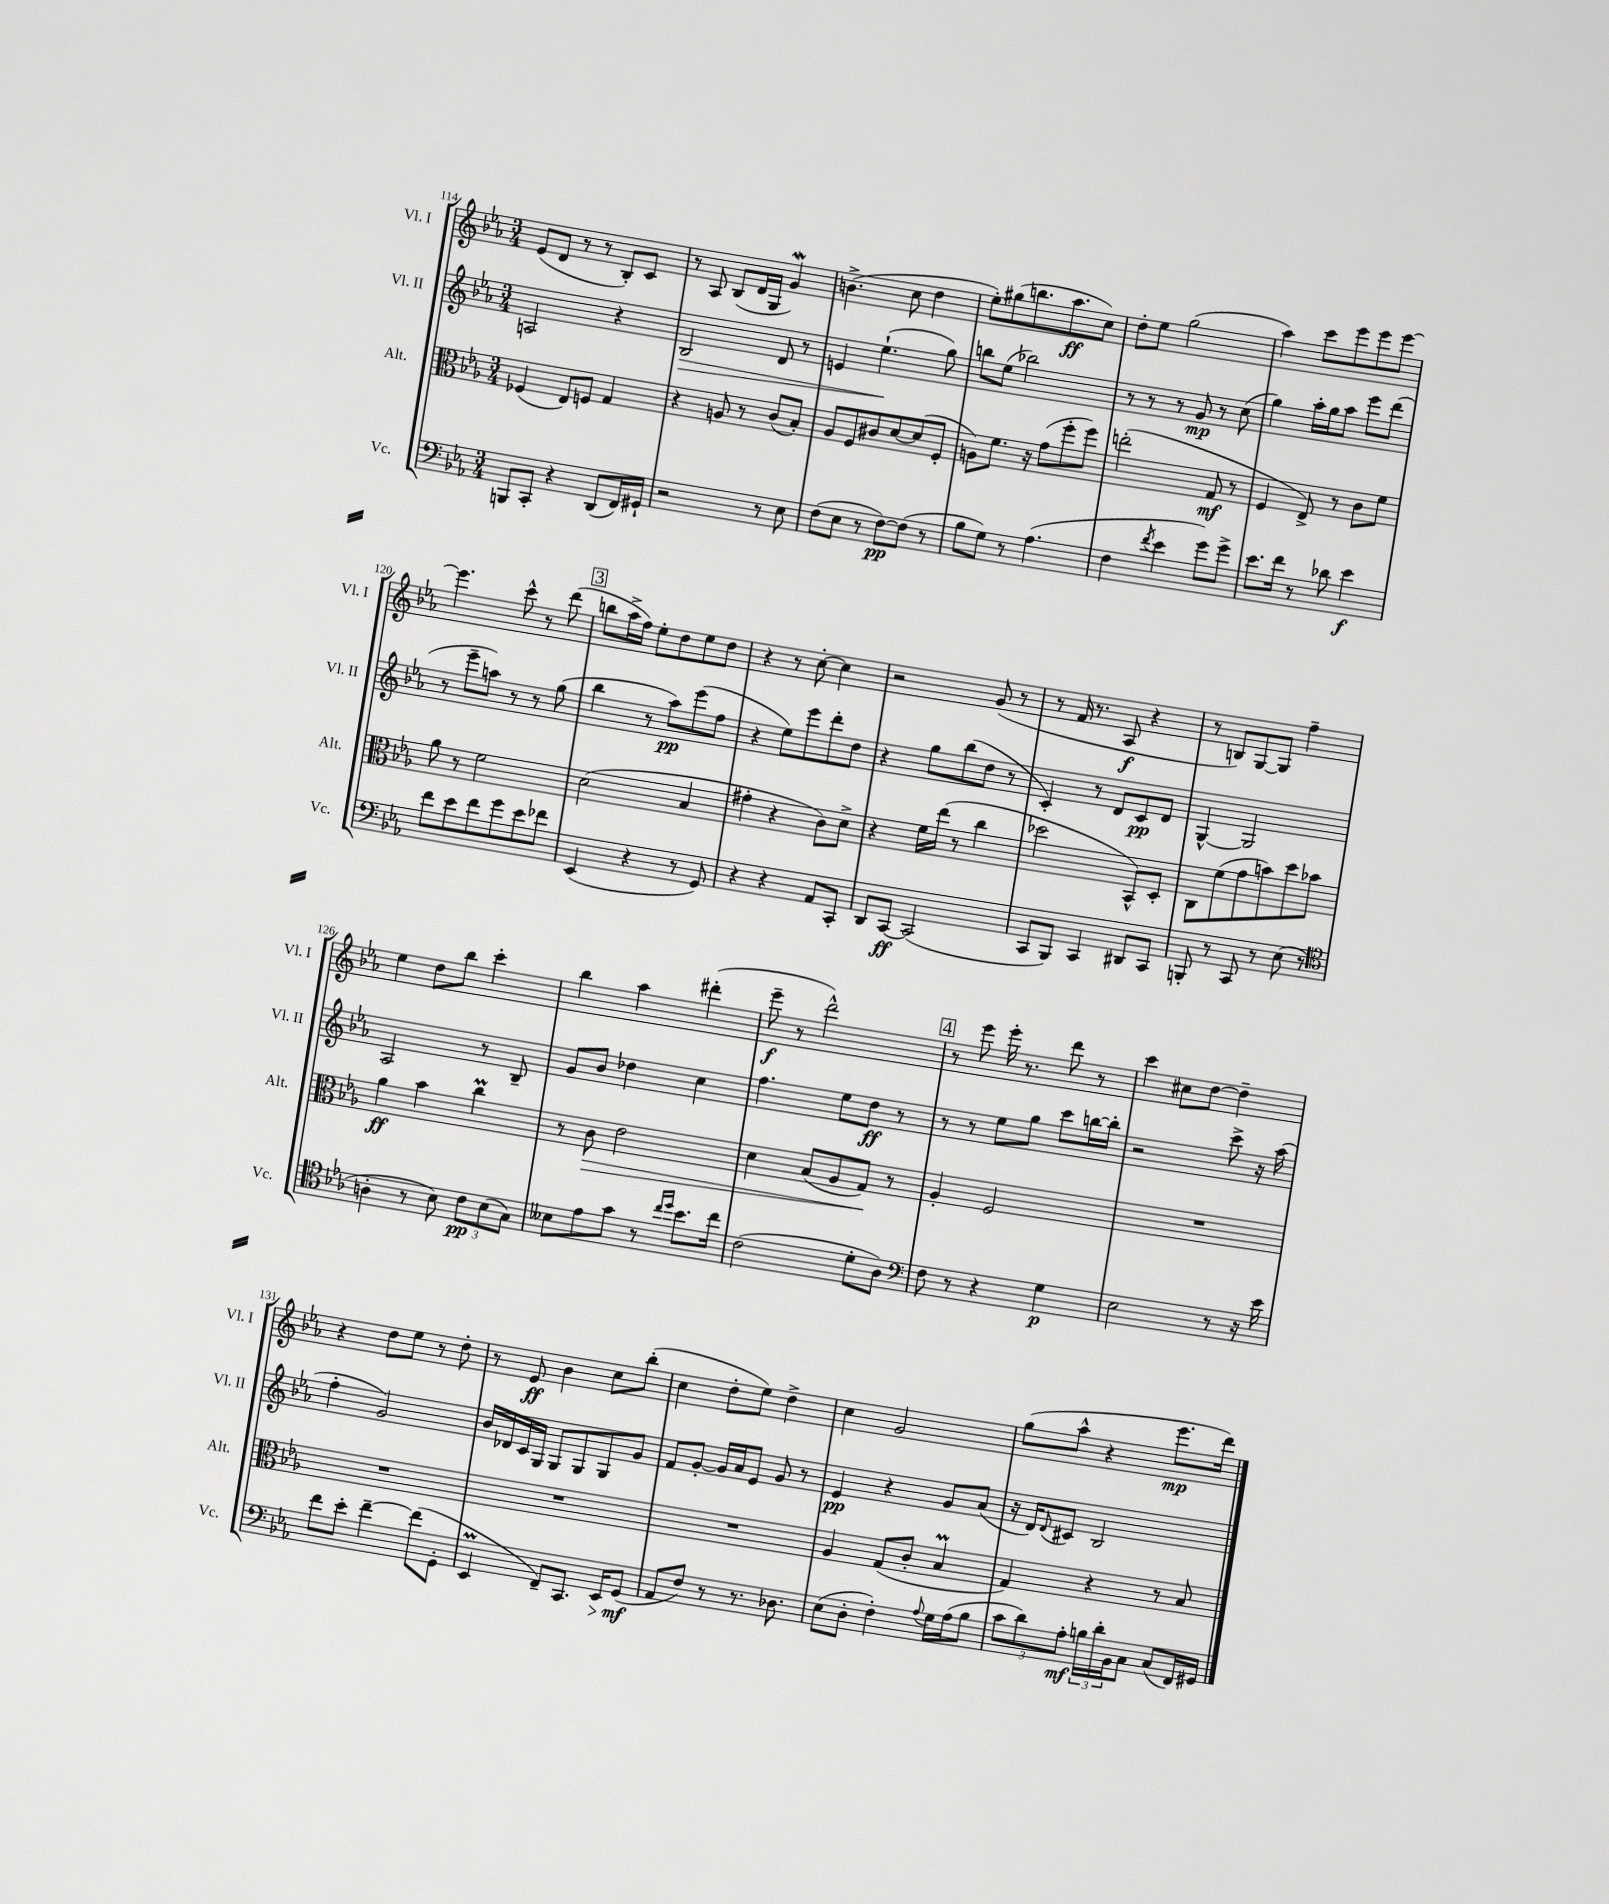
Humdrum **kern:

**kern	**dynam	**kern	**dynam	**kern	**dynam	**kern	**dynam
*part4	*part4	*part3	*part3	*part2	*part2	*part1	*part1
*staff4	*staff4	*staff3	*staff3	*staff2	*staff2	*staff1	*staff1
*I"Vc.	*	*I"Alt.	*	*I"Vl. II	*	*I"Vl. I	*
*I'Vc.	*	*I'Alt.	*	*I'Vl. II	*	*I'Vl. I	*
*clefF4	*	*clefC3	*	*clefG2	*	*clefG2	*
*k[b-e-a-]	*	*k[b-e-a-]	*	*k[b-e-a-]	*	*k[b-e-a-]	*
*M3/4	*	*M3/4	*	*M3/4	*	*M3/4	*
=114	=114	=114	=114	=114	=114	=114	=114
8BBBn/L	.	(4F-X/	.	2An/	.	(8e-/L	.
8CC'/J	.	.	.	.	.	8d/J	.
4r	.	8E-/L)	.	.	.	8r	.
.	.	8Fn/J	.	.	.	8r	.
(8DD/L	.	4G/	.	4r	.	8B-'/L)	.
16FF/L)	.	.	.	.	.	8c/J	.
16GG#X`/JJ	.	.	.	.	.	.	.
=115	=115	=115	=115	=115	=115	=115	=115
!	!	!	!	!	!LO:HP:b	!	!
2r	.	4r	.	2B-/	>	8r	.
.	.	.	.	.	.	8A-/	.
.	.	8An/	.	.	.	(8B-/L	.
.	.	8r	.	.	.	16d/L	.
.	.	.	.	.	.	16G/JJ	.
8r	.	(8c/L	.	8d/	.	4gW/)	.
8E-\	.	8B-'/J)	.	8r	.	.	.
=116	=116	=116	=116	=116	=116	=116	=116
(8F\L	.	8A-/L	.	4en/	.	(4.bn^\	.
8E-\J	.	8F/	.	.	.	.	.
8r	.	8c#X/	.	(4.ee-`\	.	.	.
[8F\L)	pp	[8d/	.	.	.	8cc\	.
(8F\J]	.	(8d/]	.	.	.	4dd\	.
8r	.	8F'/J	.	8gg\)	]	.	.
=117	=117	=117	=117	=117	=117	=117	=117
8B-\L	.	8An\L)	.	8bbn\L	.	8ee-'\L)	.
8G\J)	.	8.f\J	.	(8ee-\J	.	(8gg#X\	.
8r	.	.	.	2bb-X\)	.	8.bbn\	.
.	.	16r	.	.	.	.	.
(4.A-\	.	(8g\L	.	.	.	.	.
.	.	.	.	.	.	8.aa-\	ff
.	.	8ff'\	.	.	.	.	.
.	.	8ff\J)	.	.	.	8cc\J)	.
=118	=118	=118	=118	=118	=118	=118	=118
4F\	.	(2een'\	.	8r	.	8dd'\L	.
.	.	.	.	8r	.	8ee-\J	.
8qf/	.	.	.	.	.	.	.
4e-\	.	.	.	8r	.	(2gg\	.
.	.	.	.	8g/	mp	.	.
8g\L)	.	8G/	mf	8r	.	.	.
8g^\J	.	8r	.	(8cc\	.	.	.
=119	=119	=119	=119	=119	=119	=119	=119
8.e-\L	.	4F/	.	4gg\)	.	4aa-\)	.
16f\Jk	.	.	.	.	.	.	.
8r	.	8E-^/)	.	16aa-'\LL	.	8ccc\L	.
.	.	.	.	16gg\J	.	.	.
8d-X\	.	8r	.	8aa-\J	.	8eee-\	.
4e-\	f	8c\L	.	8eee-\L	.	8eee-\	.
.	.	8f\J	.	(8ddd\J	.	[8eee-\J	.
!!LO:LB:g=z
=120	=120	=120	=120	=120	=120	=120	=120
8f\L	.	8a-\	.	8r	.	4.eee-\]	.
8e-\	.	8r	.	8eee-~\L	.	.	.
8f\	.	2f\	.	8aan\J)	.	.	.
8g\	.	.	.	8r	.	8ccc^^\	.
8e-\	.	.	.	8r	.	8r	.
8f-X\J	.	.	.	(8gg\	.	(8ddd\	.
!!LO:REH:place=s1:t=3
=121	=121	=121	=121	=121	=121	=121	=121
(4EE-/	.	(2d\	.	4bb-\	.	8bbn\L	.
.	.	.	.	.	.	16aa-^\L	.
.	.	.	.	.	.	16ff\JJ)	.
4r	.	.	.	8r	.	8ee-'\L	.
.	.	.	.	8aa-\L)	pp	8dd\	.
8r	.	4B-/	.	(8eee-\	.	8ee-\	.
8GG/)	.	.	.	8ff\J	.	8dd\J	.
=122	=122	=122	=122	=122	=122	=122	=122
4r	.	4g#X'\	.	4r	.	4r	.
4r	.	4r	.	8ee-\L)	.	8r	.
.	.	.	.	8eee-\	.	[8cc'\	.
8AA-/L	.	8c\L)	.	8ddd'\	.	4cc\]	.
8CC'/J	.	8d^\J	.	8dd\J	.	.	.
=123	=123	=123	=123	=123	=123	=123	=123
8DD/L	.	4r	.	4r	.	2r	.
[8CC/J	ff	.	.	.	.	.	.
(2CC/]	.	16f\LL	.	8gg\L	.	.	.
.	.	(16ee-\JJ	.	.	.	.	.
.	.	8r	.	(8bb-\	.	.	.
.	.	4cc\	.	8dd\J	.	(8g/	.
.	.	.	.	8r	.	8r	.
=124	=124	=124	=124	=124	=124	=124	=124
8CC/L	.	2dd-X\	.	4c'/)	.	8r	.
8BBB-/J)	.	.	.	.	.	16f/	.
.	.	.	.	.	.	8.r	.
4CC/	.	.	.	8r	.	.	.
.	.	.	.	8d/L	.	8A-/	f
8DD#X/L	.	8BB-^^/L)	.	8c/	pp	4r	.
8CC/J	.	8D'/J	.	8d/J	.	.	.
=125	=125	=125	=125	=125	=125	=125	=125
8BBBn'/	.	8C\L	.	[4G^^/	.	8r	.
8r	.	(8f\	.	.	.	8Bn/L)	.
8CC/	.	8g\	.	2G/]	.	[8G/	.
8r	.	8bn\)	.	.	.	8G/J]	.
(8E-\	.	8dd\	.	.	.	4ff~\	.
8r	.	8b-X\J	.	.	.	.	.
!!LO:LB:g=z
=126	=126	=126	=126	=126	=126	=126	=126
*clefC4	*	*	*	*	*	*	*
4An'\	.	4a-\	ff	2A-/	.	4ee-\	.
8r	.	4b-\	.	.	.	8dd\L	.
8B-\)	.	.	.	.	.	8bb-\J	.
12c\L	pp	4ccM\	.	8r	.	4ccc'\	.
(12B-\	.	.	.	.	.	.	.
.	.	.	.	8B-~/	.	.	.
12G\J)	.	.	.	.	.	.	.
=127	=127	=127	=127	=127	=127	=127	=127
8B--X\L	.	8r	.	8g/L	.	4bb-\	.
!	!	!	!LO:HP:b	!	!	!	!
8e-\	.	8c\	>	8b-/J	.	.	.
8g\J	.	2e-\	.	4dd-X\	.	4aa-\	.
8r	.	.	.	.	.	.	.
16qqcc/LL	.	.	.	.	.	.	.
16qqdd/JJ	.	.	.	.	.	.	.
8.b-\L	.	.	.	4cc\	.	(4ddd#X'\	.
16cc\Jk	.	.	.	.	.	.	.
=128	=128	=128	=128	=128	=128	=128	=128
(2c\	.	4d\	.	4.ff\	.	8eee-~\	f
.	.	.	.	.	.	8r	.
.	.	(8B-/L	.	.	.	2ddd^^\)	.
.	.	8A-/	.	8ee-\L	.	.	.
8d'\L	.	8G/J)	.	8dd\J	ff	.	.
8A-\J)	.	8r	]	8r	.	.	.
!!LO:REH:place=s1:t=4
=129	=129	=129	=129	=129	=129	=129	=129
*clefF4	*	*	*	*	*	*	*
8F\	.	4A-'/	.	8r	.	8r	.
8r	.	.	.	8r	.	8eee-\	.
4r	.	2F/	.	8ee-\L	.	16eee-'\	.
.	.	.	.	.	.	8.r	.
.	.	.	.	8gg\J	.	.	.
4G\	p	.	.	8ccc\L	.	8ddd\	.
.	.	.	.	[16bbn\L	.	8r	.
.	.	.	.	16bb'\JJ]	.	.	.
=130	=130	=130	=130	=130	=130	=130	=130
2E-\	.	2.r	.	2r	.	4ccc\	.
.	.	.	.	.	.	8cc#X\L	.
.	.	.	.	.	.	[8dd\J	.
8r	.	.	.	8ccc^\	.	4dd~\]	.
16r	.	.	.	16r	.	.	.
16e-\	.	.	.	(16aa-\	.	.	.
!!LO:LB:g=z
=131	=131	=131	=131	=131	=131	=131	=131
8f\L	.	2.r	.	4ff'\	.	4r	.
8e-'\J	.	.	.	.	.	.	.
[4f~\	.	.	.	2g/)	.	8dd\L	.
.	.	.	.	.	.	8ee-\J	.
(8f\L]	.	.	.	.	.	8r	.
8GG'\J	.	.	.	.	.	8dd'\	.
=132	=132	=132	=132	=132	=132	=132	=132
4EE-M/	.	2.r	.	16b-/LL	.	8r	.
.	.	.	.	16d-X/	.	.	.
.	.	.	.	16c/	.	8e-/	ff
.	.	.	.	16G/JJ	.	.	.
8FF~/L)	.	.	.	8G/L	.	4b-\	.
8.CC/J	.	.	.	8G/	.	.	.
.	.	.	.	8G/	.	8cc\L	.
!	!LO:HP:b	!	!	!	!	!	!
16EE-/KL	>	.	.	.	.	.	.
(8GG/J	mf	.	.	8g/J	.	(8bb-'\J	.
.	]	.	.	.	.	.	.
=133	=133	=133	=133	=133	=133	=133	=133
8AA-/L	.	2.r	.	8f/L	.	4cc\	.
8F/J)	.	.	.	[8g'/J	.	.	.
8r	.	.	.	16g/LL]	.	8dd'\L	.
.	.	.	.	16a-/J	.	.	.
8.r	.	.	.	8e-/J	.	8ee-\J)	.
.	.	.	.	8g/	.	4dd^\	.
8.D-X\	.	.	.	.	.	.	.
.	.	.	.	8r	.	.	.
=134	=134	=134	=134	=134	=134	=134	=134
(8E-\L	.	4A-/	.	4e-/	pp	4cc\	.
8D'\J	.	.	.	.	.	.	.
4F'\)	.	(8G/L	.	4r	.	2g/	.
.	.	8c'/J	.	.	.	.	.
8qqA-/	.	.	.	.	.	.	.
16G\LL	.	4B-M/	.	8g/L	.	.	.
(16A-\J	.	.	.	.	.	.	.
8B-\J	.	.	.	(8a-/J	.	.	.
=135	=135	=135	=135	=135	=135	=135	=135
12c\L	.	4G/)	.	16r	.	(8gg\L	.
.	.	.	.	16d/KL)	.	.	.
12d\)	.	.	.	.	.	.	.
.	.	.	.	8qqd/	.	.	.
.	.	.	.	8c#X/J	.	8aa-^^\J	.
12A-'\J	mf	.	.	.	.	.	.
24Bn\LL	.	4r	.	2B-/	.	4r	.
24d'\	.	.	.	.	.	.	.
24BB-\J	.	.	.	.	.	.	.
8C\J	.	.	.	.	.	.	.
(8C/L	.	8r	.	.	.	8.eee-\L	mp
16FF/L)	.	8B-/	.	.	.	.	.
16GG#X/JJ	.	.	.	.	.	16ddd\Jk)	.
==	==	==	==	==	==	==	==
*-	*-	*-	*-	*-	*-	*-	*-
